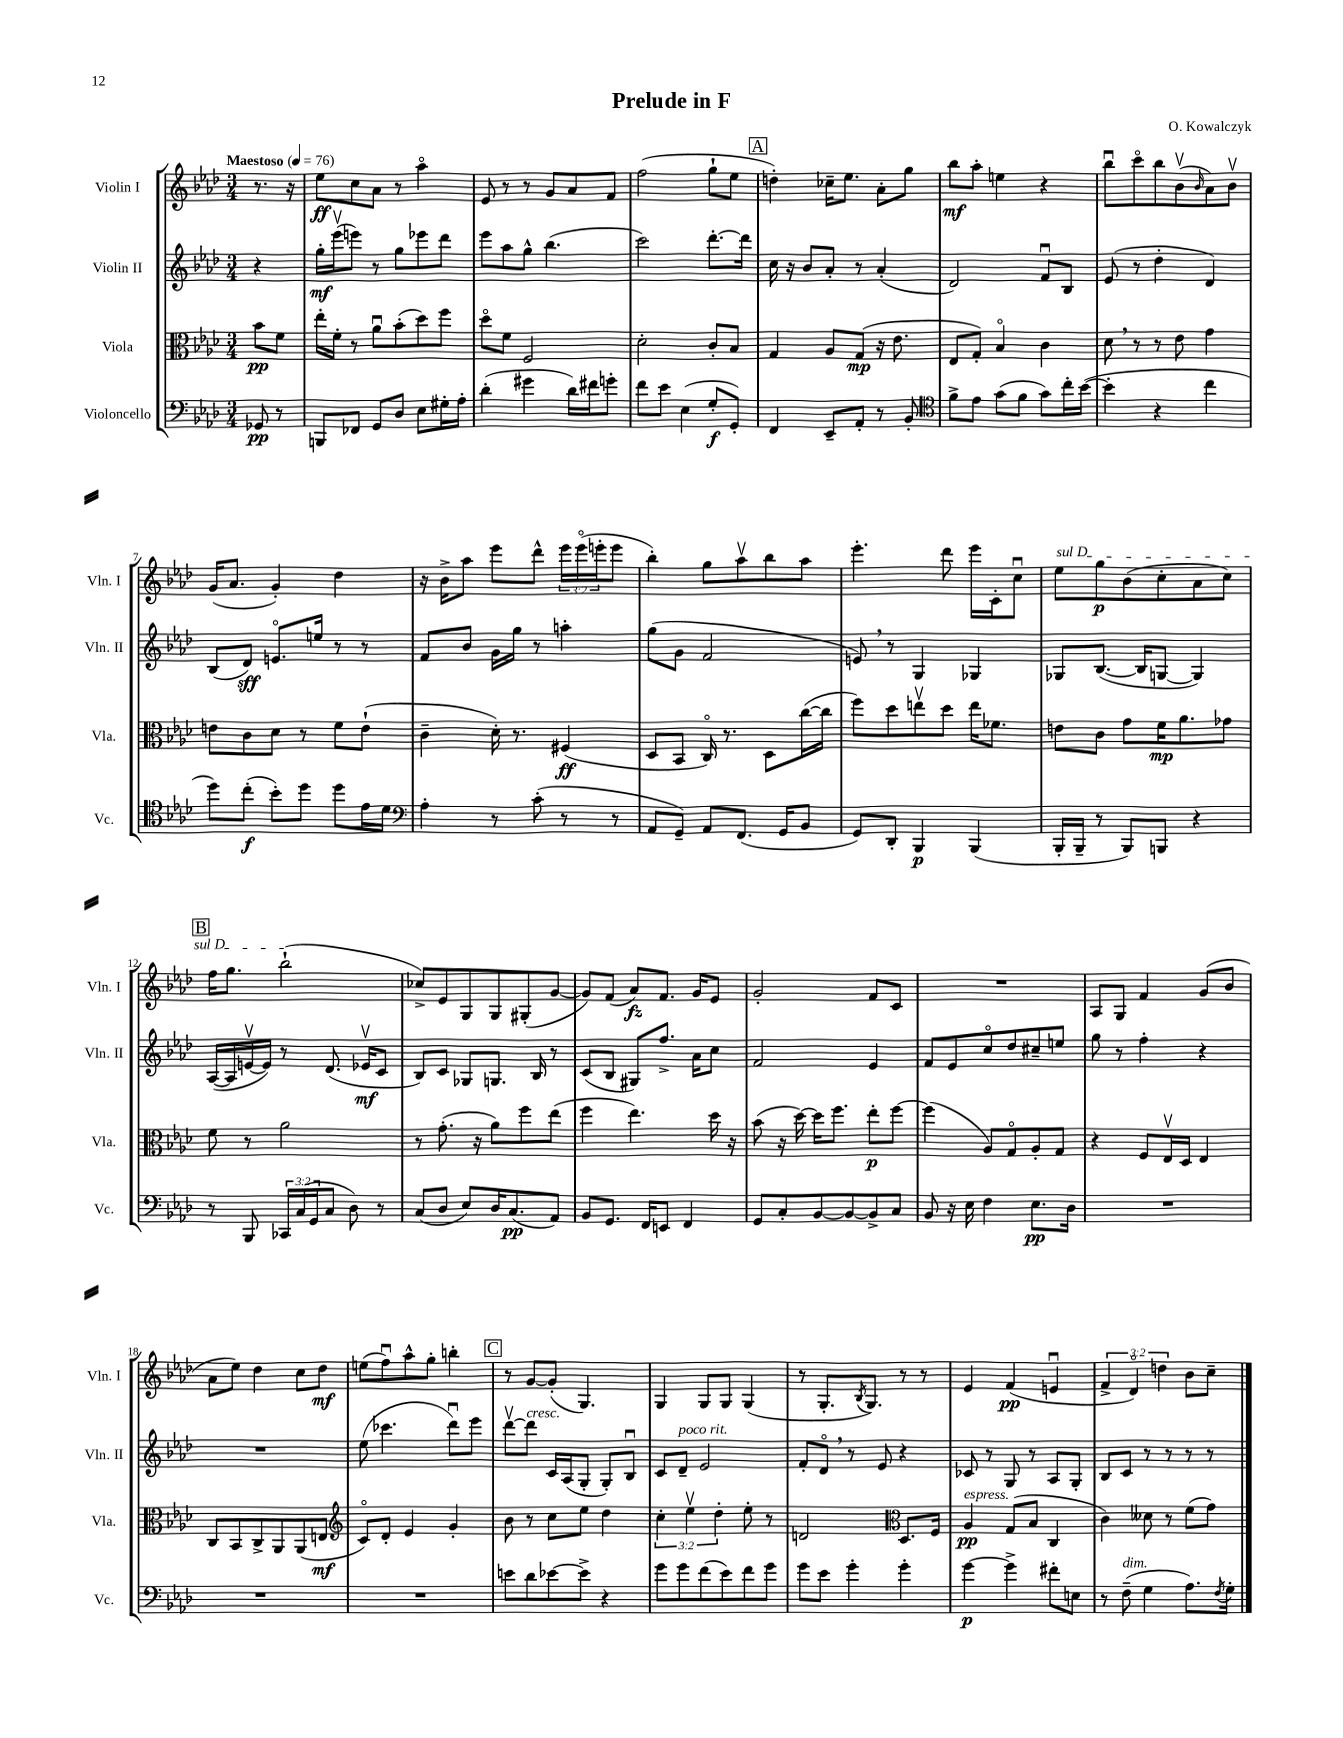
\header { title = "Prelude in F" composer = "O. Kowalczyk" }
<<
\new StaffGroup <<
\new Staff = "s0" \with { instrumentName = "Violin I" shortInstrumentName = "Vln. I" } {
    \clef treble \key aes \major \numericTimeSignature \time 3/4 \override Staff.TupletNumber.text = #tuplet-number::calc-fraction-text \partial 4 \tempo "Maestoso" 4 = 76
    r8. r16 |
    ees''8\ff c''8 aes'8 r8 aes''4\flageolet |
    ees'8 r8 r8 g'8 aes'8 f'8 |
    f''2( g''8-! ees''8 |
    \mark \markup { \box "A" } d''4-.) ces''16-- ees''8. aes'8-. g''8 |
    bes''8\mf aes''8-. e''4 r4 |
    bes''8\downbow c'''8\flageolet bes''8 bes'8\upbow( \grace { bes'16 } aes'8) bes'8\upbow |
    g'16( aes'8. g'4-.) des''4 |
    r16 bes'16-> aes''8 ees'''8 des'''8-^ \tuplet 3/2 { ees'''16 ees'''16\flageolet( e'''16-. } e'''8 |
    bes''4-.) g''8 aes''8\upbow bes''8 aes''8 |
    ees'''4.-. des'''8 ees'''16 c'16-. c''8\downbow |
    \once \override TextSpanner.bound-details.left.text = \markup { \italic "sul D" } ees''8\startTextSpan g''8\p bes'8( c''8-. aes'8 c''8) |
    \mark \markup { \box "B" } f''16 g''8. bes''2-!\stopTextSpan( |
    ces''8->) ees'8 g8 g8 gis8-.( g'8~ |
    g'8) f'8( aes'8\fz) f'8. g'16 ees'8 |
    g'2-. f'8 c'8 |
    R2. |
    aes8 g8 f'4 g'8( bes'8 |
    aes'8 ees''8) des''4 c''8 des''8\mf |
    e''8( f''8\downbow) aes''8-^ g''8-. b''4-. |
    \mark \markup { \box "C" } r8 g'8~ g'8-.( g4.) |
    g4 g8 g8 g4( |
    r8 g8.-. \acciaccatura { bes8 } g8.) r8 r8 |
    ees'4 f'4\pp( e'4\downbow |
    \tuplet 3/2 { f'4-> des'4\flageolet) d''4 } bes'8 c''8-- \bar "|." |
}
\new Staff = "s1" \with { instrumentName = "Violin II" shortInstrumentName = "Vln. II" } {
    \clef treble \key aes \major \numericTimeSignature \time 3/4 \partial 4
    r4 |
    g''16-.\mf ees'''16\upbow( e'''8) r8 g''8 ees'''8 des'''8 |
    ees'''8 aes''8 g''8-^ bes''4.( |
    c'''2) des'''8.~-. des'''16 |
    \mark \markup { \box "A" } c''16 r16 bes'8 aes'8-. r8 aes'4-.( |
    des'2) f'8\downbow bes8 |
    ees'8( r8 des''4-. des'4) |
    bes8( des'8\sff) e'8.\flageolet e''16 r8 r8 |
    f'8 bes'8 g'16 g''16 r8 a''4-. |
    g''8( g'8 f'2 |
    e'8) \breathe r8 g4 ges4 |
    ges8 bes8.~( bes16 g8~ g4) |
    \mark \markup { \box "B" } aes16~( aes16 e'16~\upbow e'16) r8 des'8.( ees'16\upbow\mf c'8 |
    bes8) c'8 ges8 g8. bes16 r8 |
    c'8( bes8 gis8) f''8.-> aes'16 c''8 |
    f'2 ees'4 |
    f'8 ees'8 c''8\flageolet des''8 cis''8-- e''8 |
    g''8 r8 f''4-. r4 |
    R2. |
    ees''8( ces'''4. des'''8\downbow) ees'''8 |
    \mark \markup { \box "C" } des'''8~\upbow des'''8^\markup { \italic "cresc." } c'16 aes16( g8-. g8-.) bes8\downbow |
    c'8 des'8--^\markup { \italic "poco rit." } ees'2 |
    f'8-. des'8\flageolet \breathe r8 ees'8 r4 |
    ces'8 r8 g8 r8 aes8 g8-. |
    bes8 c'8 r8 r8 r8 r8 \bar "|." |
}
\new Staff = "s2" \with { instrumentName = "Viola" shortInstrumentName = "Vla." } {
    \clef alto \key aes \major \numericTimeSignature \time 3/4 \override Staff.TupletNumber.text = #tuplet-number::calc-fraction-text \partial 4
    bes'8\pp f'8 |
    ees''16-. f'16-. r8 aes'8\downbow bes'8-.( des''8) f''8 |
    des''8\flageolet f'8 f2 |
    des'2-. c'8-. bes8 |
    \mark \markup { \box "A" } g4 aes8 g8\mp( r16 ees'8. |
    ees8 g8-.) bes4\flageolet c'4 |
    des'8 \breathe r8 r8 ees'8 g'4 |
    e'8 c'8 des'8 r8 f'8 e'8-!( |
    c'4-- des'16-.) r8. fis4\ff( |
    des8 bes,8 c16\flageolet) r8. des8 c''16~( c''16 |
    f''8) des''8 e''8\upbow des''8 e''16 fes'8. |
    e'8 c'8 g'8 f'16\mp aes'8. ges'8 |
    \mark \markup { \box "B" } f'8 r8 aes'2 |
    r8 g'8.-.( r16 aes'8) f''8 ees''8( |
    f''4 ees''4.) des''16 r16 |
    bes'8( r16 des''16~) des''16 f''8. ees''8-.\p f''8~ |
    f''4( aes8) g8\flageolet aes8-. g8 |
    r4 f8 ees16\upbow des16 ees4 |
    c8 bes,8 c8-> aes,8 aes,8( e8\mf |
    \clef treble c'8\flageolet) des'8-. ees'4 g'4-. |
    \mark \markup { \box "C" } bes'8 r8 c''8 ees''8 des''4 |
    \tuplet 3/2 { c''4-. ees''4\upbow des''4-. } ees''8-. r8 |
    d'2 \clef alto des8. f16 |
    aes4\pp^\markup { \italic "espress." } g8( bes8 c4 |
    c'4) deses'8 r8 f'8( g'8) \bar "|." |
}
\new Staff = "s3" \with { instrumentName = "Violoncello" shortInstrumentName = "Vc." } {
    \clef bass \key aes \major \numericTimeSignature \time 3/4 \override Staff.TupletNumber.text = #tuplet-number::calc-fraction-text \partial 4
    ges,8\pp r8 |
    b,,8 fes,8 g,8 des8 ees8 gis16-. aes16-. |
    des'4-.( gis'4 des'16) fis'16 g'8-. |
    f'8 ees'8 ees4( g8-.\f g,8-.) |
    \mark \markup { \box "A" } f,4 ees,8-- aes,8-. r8 bes,8-. |
    \clef tenor f'8-> ees'8 g'8( f'8 g'8) c''16-. bes'16~( |
    bes'4-. r4 c''4 |
    des''8) c''8-.\f( bes'8-.) des''8 des''8 ees'16 des'16 |
    \clef bass aes4-. r8 c'8-.( r8 r8 |
    aes,8 g,8--) aes,8 f,8.( g,16 bes,8 |
    g,8) des,8-. bes,,4\p bes,,4( |
    bes,,16-. bes,,16-- r8 bes,,8) b,,8 r4 |
    \mark \markup { \box "B" } r8 bes,,8 \tuplet 3/2 { ces,16 c16( g,16 } c8 des8) r8 |
    c8( des8 ees8) des16 c8.\pp( aes,8) |
    bes,8 g,8. f,16 e,8 f,4 |
    g,8 c8-. bes,8~ bes,8~ bes,8-> c8 |
    bes,8 r16 ees16 f4 ees8.\pp des16 |
    R2. |
    R2. |
    R2. |
    \mark \markup { \box "C" } e'8 des'8 ees'8~ ees'8-> r4 |
    g'8 g'8 f'8( ees'8) f'8 g'8 |
    g'8 ees'8 g'4-. g'4-. |
    g'4~\p g'4-> fis'8-. e8 |
    r8 f8--^\markup { \italic "dim." }( g4 aes8.) \acciaccatura { f8 } g16-. \bar "|." |
}
>>
>>
